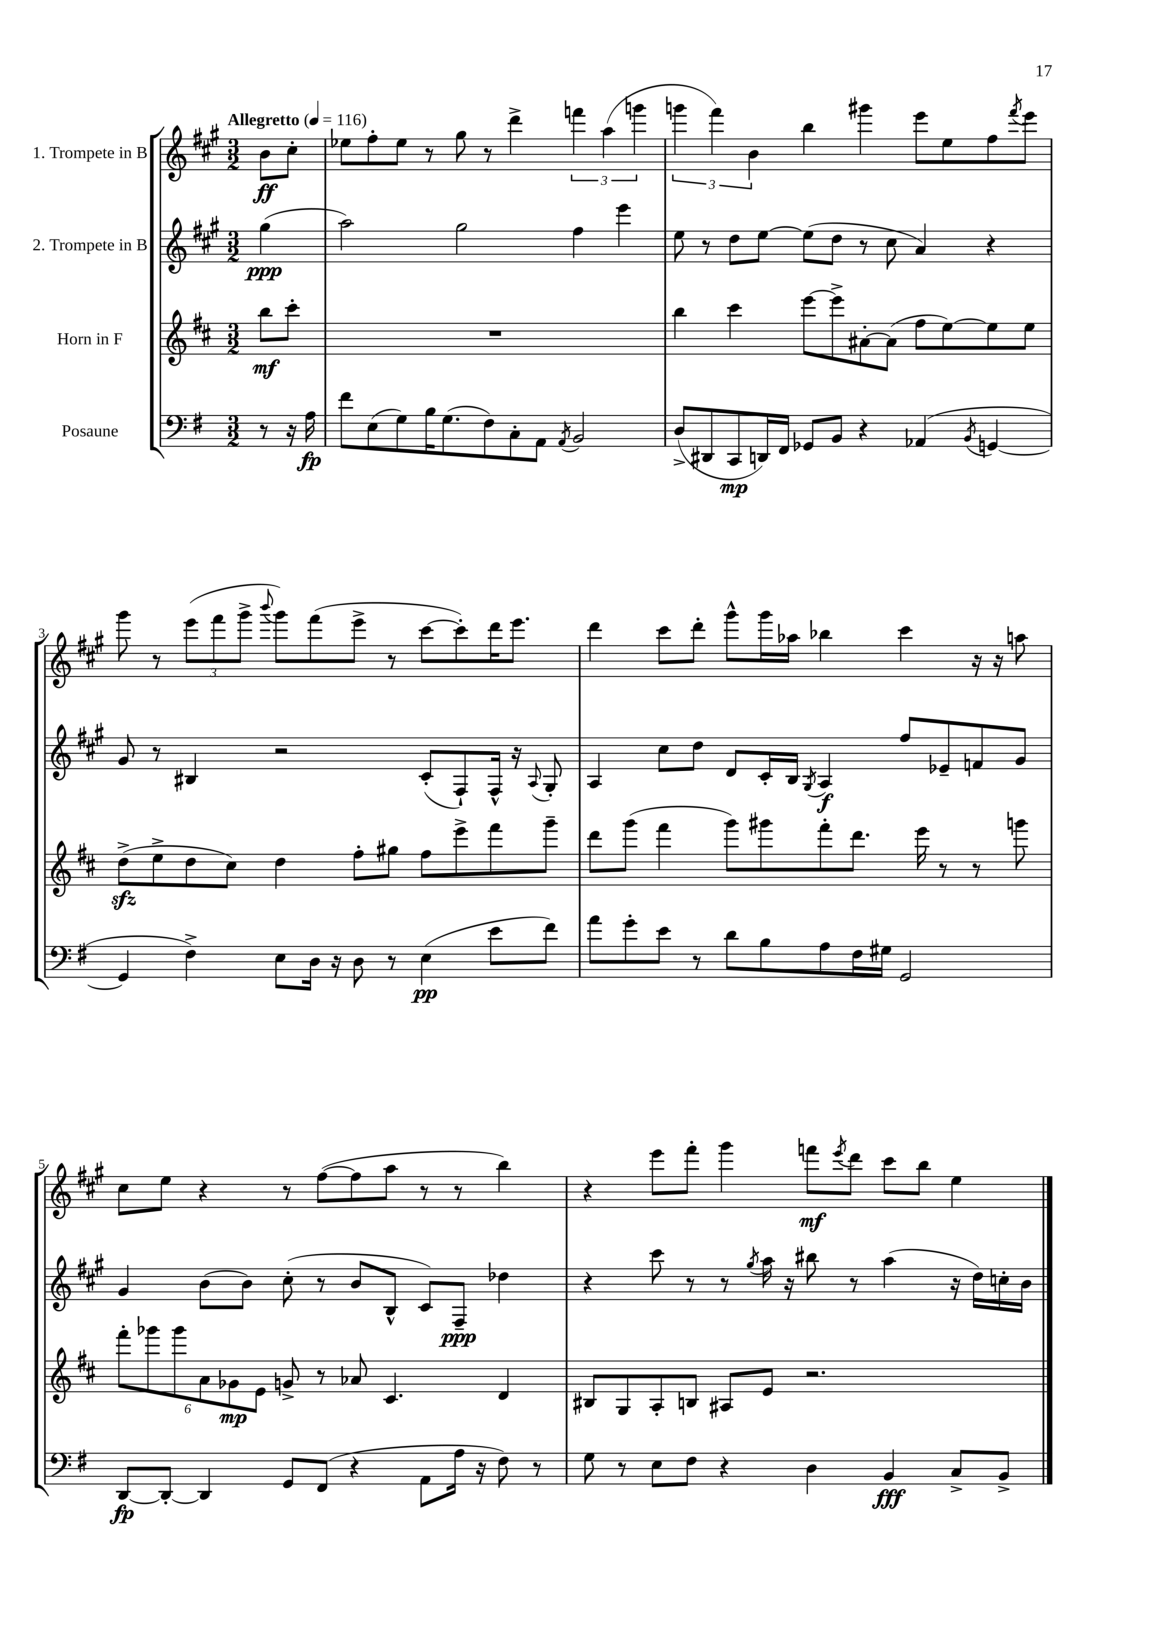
<<
\new StaffGroup <<
\new Staff = "s0" \with { instrumentName = "1. Trompete in B" } {
    \clef treble \key a \major \numericTimeSignature \time 3/2 \partial 4 \tempo "Allegretto" 4 = 116
    b'8\ff cis''8-. |
    ees''8 fis''8-. ees''8 r8 gis''8 r8 d'''4-> \tuplet 3/2 { f'''4 a''4( g'''4 } |
    \tuplet 3/2 { g'''4 fis'''4) b'4 } b''4 gis'''4 e'''8 e''8 fis''8 \acciaccatura { fis'''8 } e'''8 |
    gis'''8 r8 \tuplet 3/2 { e'''8( fis'''8 gis'''8-> } \appoggiatura { b'''8 } gis'''8) fis'''8( e'''8-> r8 cis'''8~ cis'''8-.) d'''16 e'''8. |
    d'''4 cis'''8 d'''8-. gis'''8-^ gis'''16 aes''16 bes''4 cis'''4 r16 r16 a''8 |
    cis''8 e''8 r4 r8 fis''8~( fis''8 a''8 r8 r8 b''4) |
    r4 e'''8 fis'''8-. gis'''4 f'''8\mf \acciaccatura { e'''8 } d'''8 cis'''8 b''8 e''4 \bar "|." |
}
\new Staff = "s1" \with { instrumentName = "2. Trompete in B" } {
    \clef treble \key a \major \numericTimeSignature \time 3/2 \partial 4
    gis''4\ppp( |
    a''2) gis''2 fis''4 e'''4 |
    e''8 r8 d''8 e''8~ e''8( d''8 r8 cis''8 a'4) r4 |
    gis'8 r8 bis4 r2 cis'8-.( fis8-!) fis16-^ r16 \appoggiatura { a8 } gis8-. |
    a4 cis''8 d''8 d'8 cis'16-. b16 \acciaccatura { gis8 } a4\f fis''8 ees'8-- f'8 gis'8 |
    gis'4 b'8( b'8) cis''8-.( r8 b'8 b8-^ cis'8) fis8--\ppp des''4 |
    r4 cis'''8 r8 r8 \acciaccatura { gis''8 } a''16 r16 bis''8 r8 a''4( r16 d''16) c''16-. b'16 \bar "|." |
}
\new Staff = "s2" \with { instrumentName = "Horn in F" } {
    \clef treble \key d \major \numericTimeSignature \time 3/2 \partial 4
    b''8\mf cis'''8-. |
    R1. |
    b''4 cis'''4 e'''8~ e'''8-> ais'8~-. ais'8( fis''8 e''8~) e''8 e''8 |
    d''8->\sfz( e''8-> d''8 cis''8) d''4 fis''8-. gis''8 fis''8 e'''8-> fis'''8 g'''8-- |
    d'''8 g'''8( fis'''4 g'''8) gis'''8 fis'''8-. d'''8. e'''16 r8 r8 g'''8 |
    \tuplet 6/4 { fis'''8-. ges'''8 ges'''8 a'8 ges'8\mp e'8 } g'8-> r8 aes'8 cis'4. d'4 |
    bis8 g8 a8-. b8 ais8 e'8 r2. \bar "|." |
}
\new Staff = "s3" \with { instrumentName = "Posaune" } {
    \clef bass \key g \major \numericTimeSignature \time 3/2 \partial 4
    r8 r16 a16\fp |
    fis'8 e8( g8) b16 g8.( fis8) c8-. a,8 \acciaccatura { a,8 } b,2 |
    d8->( dis,8 c,8\mp d,16) fis,16 ges,8 b,8 r4 aes,4( \acciaccatura { b,8 } g,4~ |
    g,4 fis4->) e8 d16 r16 d8 r8 e4\pp( e'8 fis'8) |
    a'8 g'8-. e'8 r8 d'8 b8 a8 fis16 gis16 g,2 |
    d,8~\fp d,8~-. d,4 g,8 fis,8( r4 a,8 a16 r16 fis8) r8 |
    g8 r8 e8 fis8 r4 d4 b,4\fff c8-> b,8-> \bar "|." |
}
>>
>>
